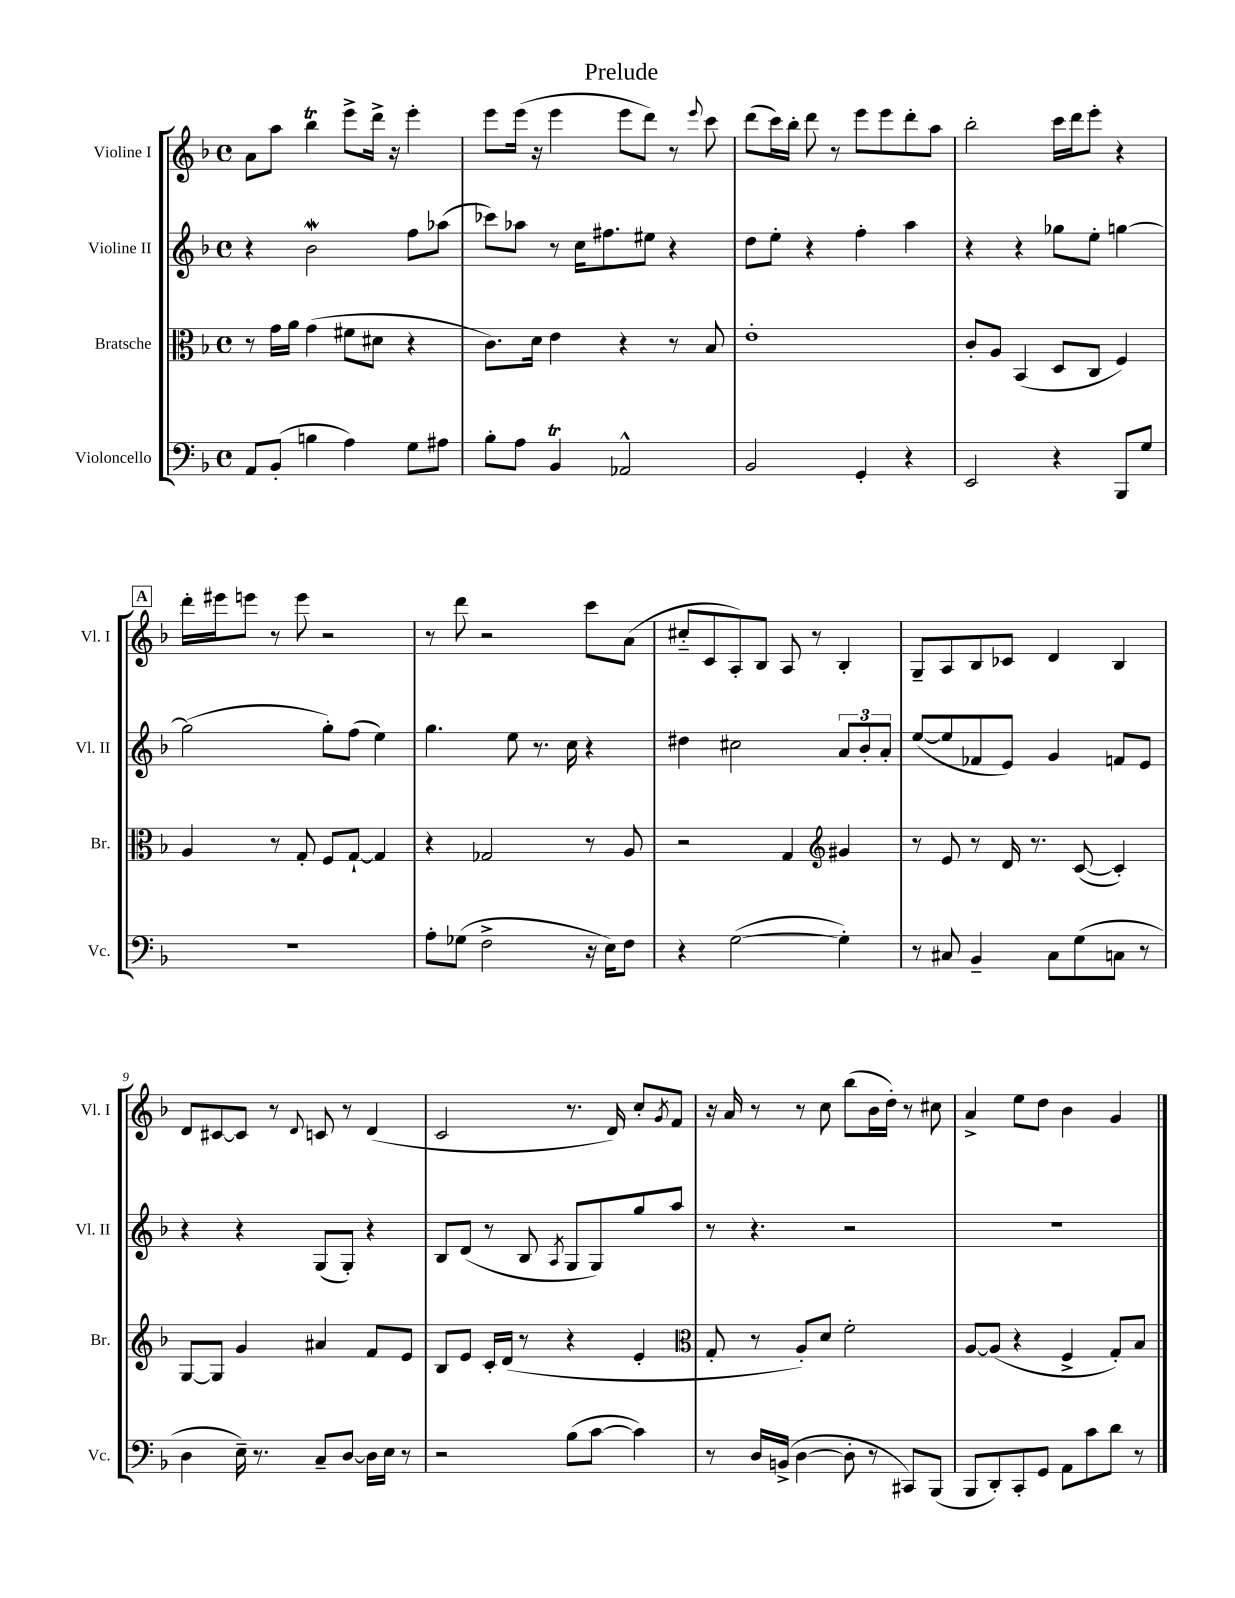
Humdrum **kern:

**kern	**kern	**kern	**kern
*staff4	*staff3	*staff2	*staff1
*clefF4	*clefC3	*clefG2	*clefG2
*k[b-]	*k[b-]	*k[b-]	*k[b-]
*M4/4	*M4/4	*M4/4	*M4/4
*met(c)	*met(c)	*met(c)	*met(c)
8AA	8r	4r	8a
(8BB-'	16g	.	8aa
.	16a	.	.
4B	(4g	2b-	4bb-
4A)	8f#	.	8eee^
.	8d#	.	16ddd^
.	.	.	16r
8G	4r	8ff	4eee'
8A#	.	(8aa-	.
=	=	=	=
8B-'	8.c)	8ccc-)	8eee
8A	.	8aa-	(16eee
.	16d	.	16r
4BB-	4e	8r	4eee
.	.	16cc	.
.	.	8.ff#	.
2AA-^^	4r	.	8eee
.	.	8ee#	8ddd)
.	8r	4r	8r
.	.	.	8qqeee
.	8B-	.	8ccc
=	=	=	=
2BB-	1e'	8dd	(8ddd
.	.	8ee'	16ccc)
.	.	.	16bb-'
.	.	4r	8ddd
.	.	.	8r
4GG'	.	4ff'	8eee
.	.	.	8eee
4r	.	4aa	8ddd'
.	.	.	8aa
=	=	=	=
2EE	8c'	4r	2bb-'
.	8A	.	.
.	(4BB-	4r	.
4r	8D	8gg-	16ccc
.	.	.	16ddd
.	8C	8ee'	8eee'
8BBB-	4F)	[4gg	4r
8G	.	.	.
=	=	=	=
1r	4A	(2gg]	16ddd'
.	.	.	16eee#
.	.	.	8eee
.	8r	.	8r
.	8G'	.	8eee
.	8F	8gg')	2r
.	[8G`	(8ff	.
.	4G]	4ee)	.
=	=	=	=
8A'	4r	4.gg	8r
(8G-	.	.	8ddd
2F^	2G-	.	2r
.	.	8ee	.
.	.	8.r	.
.	.	16cc	.
16r	8r	4r	8ccc
16E)	.	.	.
8F	8A	.	(8a
=	=	=	=
4r	2r	4dd#	8cc#'~
.	.	.	8c
([2G	.	2cc#	8A')
.	.	.	8B-
.	4G	.	8A
.	.	.	8r
*	*clefG2	*	*
4G'])	4g#	12a	4B-'
.	.	12b-'	.
.	.	12a'	.
=	=	=	=
8r	8r	([8ee	8G~
8C#	8e	8ee]	8A
4BB-~	8r	8f-	8B-
.	16d	8e)	8c-
.	8.r	.	.
8C#	.	4g	4d
(8G	([8c	.	.
8C	4c'])	8f	4B-
8r	.	8e	.
=	=	=	=
4D	[8G	4r	8d
.	8G]	.	[8c#
16E~)	4g	4r	8c#]
8.r	.	.	.
.	.	.	8r
.	.	.	8qqd
8C~	4a#	(8G	8c
[8D	.	8G')	8r
16D]	8f	4r	(4d
16E	.	.	.
8r	8e	.	.
=	=	=	=
2r	8B-	8B-	2c
.	8e	(8d	.
.	16c'	8r	.
.	(16d	.	.
.	8r	8B-	.
.	.	8qA	.
(8B-	4r	8G	8.r
[8c	.	8G)	.
.	.	.	16d)
4c])	4e'	8gg	8cc'
.	.	.	8qg
.	.	8aa	8f
=	=	=	=
*	*clefC3	*	*
8r	8G'	8r	16r
.	.	.	16a
16D	8r	4.r	8r
(16BB^	.	.	.
[4D	8A')	.	8r
.	8d	.	8cc
8D']	2f'	2r	(8bb-
8r	.	.	16b-
.	.	.	16dd')
8CC#)	.	.	8r
(8BBB-	.	.	8cc#
=	=	=	=
8BBB-	[8A	1r	4a^
8DD')	(8A]	.	.
8CC'	4r	.	8ee
8GG	.	.	8dd
8AA	4F^	.	4b-
8c	.	.	.
8d	8G')	.	4g
8r	8B-	.	.
==	==	==	==
*-	*-	*-	*-
